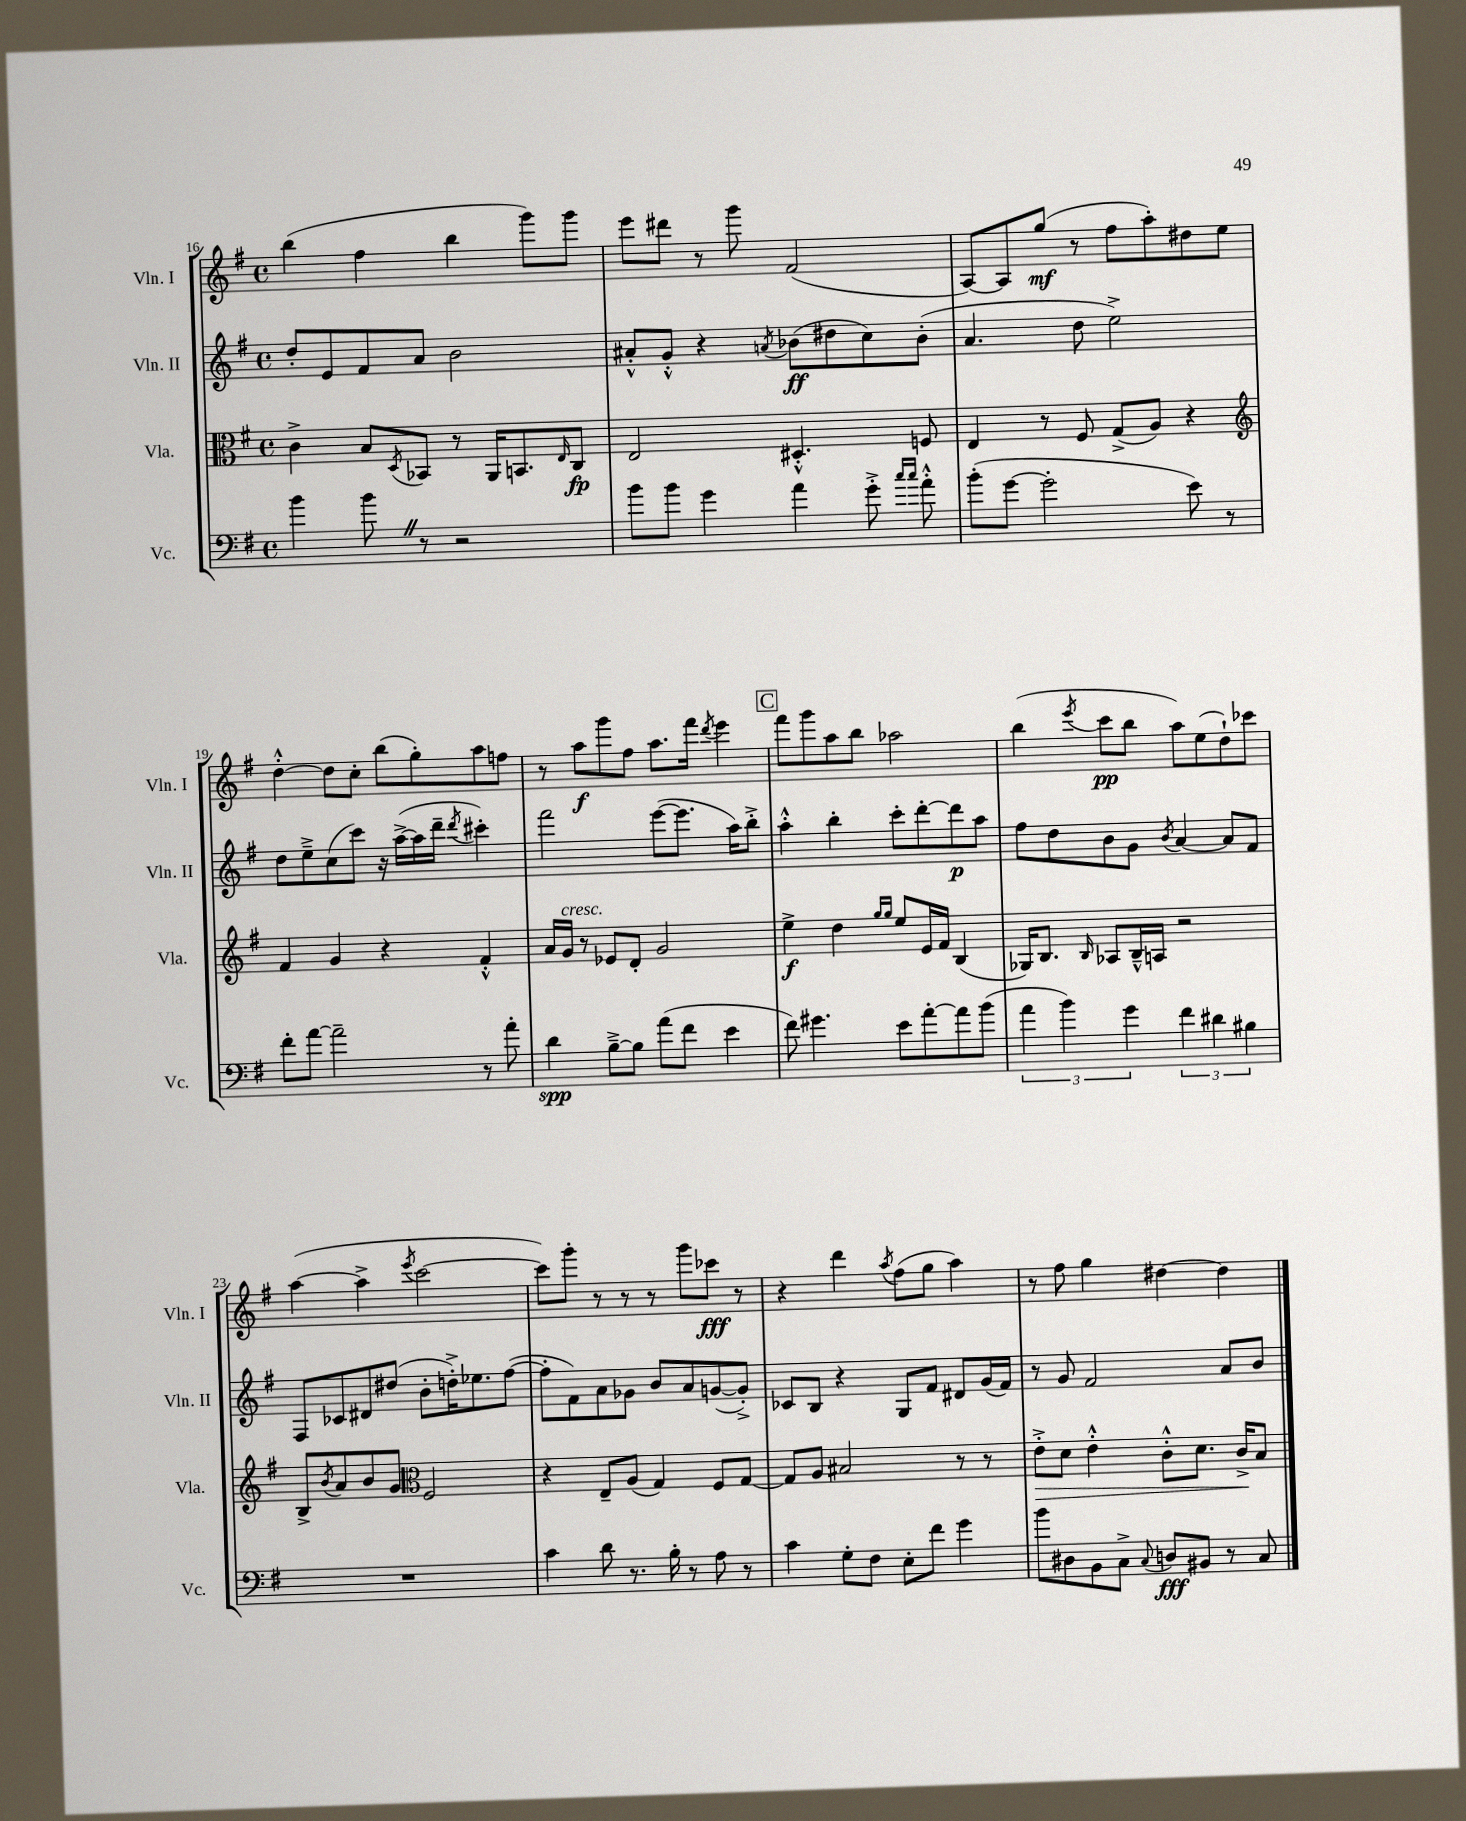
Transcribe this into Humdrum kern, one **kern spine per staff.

**kern	**dynam	**kern	**dynam	**kern	**dynam	**kern	**dynam
*part4	*part4	*part3	*part3	*part2	*part2	*part1	*part1
*staff4	*staff4	*staff3	*staff3	*staff2	*staff2	*staff1	*staff1
*I"Vc.	*	*I"Vla.	*	*I"Vln. II	*	*I"Vln. I	*
*I'Vc.	*	*I'Vla.	*	*I'Vln. II	*	*I'Vln. I	*
*clefF4	*	*clefC3	*	*clefG2	*	*clefG2	*
*k[f#]	*	*k[f#]	*	*k[f#]	*	*k[f#]	*
*M4/4	*	*M4/4	*	*M4/4	*	*M4/4	*
*met(c)	*	*met(c)	*	*met(c)	*	*met(c)	*
=16	=16	=16	=16	=16	=16	=16	=16
4b\	.	4c^\	.	8dd'/L	.	(4bb\	.
.	.	.	.	8e/	.	.	.
8bZ\	.	8B/L	.	8f#/	.	4ff#\	.
.	.	8qD/	.	.	.	.	.
8r	.	8BB-X/J	.	8a/J	.	.	.
2r	.	8r	.	2b\	.	4bb\	.
.	.	16AA/KL	.	.	.	.	.
.	.	8.BBn/	.	.	.	.	.
.	.	.	.	.	.	8ggg\L)	.
.	.	16qqE/	.	.	.	.	.
.	.	8C/J	fp	.	.	8ggg\J	.
=17	=17	=17	=17	=17	=17	=17	=17
8b\L	.	2E/	.	8a#X'^^/L	.	8eee\L	.
8b\J	.	.	.	8g'^^/J	.	8ddd#X\J	.
4g\	.	.	.	4r	.	8r	.
.	.	.	.	.	.	8ggg\	.
.	.	.	.	8qan/	.	.	.
4a\	.	4.D#X'^^/	.	(8b-X\L	ff	(2f#/	.
.	.	.	.	8dd#X\	.	.	.
8g'^\	.	.	.	8cc\)	.	.	.
16qqcc/LL	.	.	.	.	.	.	.
16qqcc/JJ	.	.	.	.	.	.	.
8a'^^\	.	8Fn/	.	(8b-'\J	.	.	.
=18	=18	=18	=18	=18	=18	=18	=18
(8b'\L	.	4E/	.	4.a/	.	[8A/L)	.
[8g\J	.	.	.	.	.	8A/]	.
2g'\]	.	8r	.	.	.	(8gg/J	mf
.	.	8F#/	.	8dd\	.	8r	.
.	.	(8G^/L	.	2ee^\)	.	8ff#\L	.
.	.	8A/J)	.	.	.	8aa'\)	.
8e\)	.	4r	.	.	.	8dd#X\	.
8r	.	.	.	.	.	8ee\J	.
!!LO:LB:g=z
=19	=19	=19	=19	=19	=19	=19	=19
*	*	*clefG2	*	*	*	*	*
8f#'\L	.	4f#/	.	8dd\L	.	[4dd'^^\	.
[8a\J	.	.	.	8ee~^\	.	.	.
2a~\]	.	4g/	.	(8cc\	.	8dd\L]	.
.	.	.	.	8ccc\J)	.	8cc'\J	.
.	.	4r	.	16r	.	(8bb\L	.
.	.	.	.	([16aa^\LL	.	.	.
.	.	.	.	16aa\]	.	8gg'\)	.
.	.	.	.	16ddd~\JJ	.	.	.
.	.	.	.	8qddd/	.	.	.
8r	.	4f#'^^/	.	4ccc#X'\)	.	8aa\	.
8a'\	.	.	.	.	.	8ffn\J	.
=20	=20	=20	=20	=20	=20	=20	=20
4d\	spp	16a/LL	.	2fff#\	.	8r	.
!	!	!LO:TX:a:i:t=cresc.	!	!	!	!	!
.	.	16g/JJ	.	.	.	.	.
.	.	8r	.	.	.	8aa\L	f
[8B~^\L	.	8e-X/L	.	.	.	8ggg\	.
8B\J]	.	8d'/J	.	.	.	8ff#\J	.
(8a\L	.	2g/	.	([8eee\L	.	8.aa\L	.
8f#\J	.	.	.	8.eee\J]	.	.	.
.	.	.	.	.	.	16fff#\Jk	.
.	.	.	.	.	.	8qddd/	.
4e\	.	.	.	.	.	4eee\	.
.	.	.	.	16aa\KL)	.	.	.
.	.	.	.	8bb'^\J	.	.	.
!!LO:REH:place=s1:t=C
=21	=21	=21	=21	=21	=21	=21	=21
8f#\)	.	4ee^\	f	4aa'^^\	.	8fff#\L	.
4.g#X\	.	.	.	.	.	8ggg\	.
.	.	4dd\	.	4bb'\	.	8aa\	.
.	.	.	.	.	.	8bb\J	.
.	.	16qqgg/LL	.	.	.	.	.
.	.	16qqgg/JJ	.	.	.	.	.
8e\L	.	8ee/L	.	8ccc'\L	.	2aa-X\	.
[8a'\	.	16e/L	.	[8ddd'\	.	.	.
.	.	16f#/JJ	.	.	.	.	.
8a\]	.	(4B/	.	8ddd\]	p	.	.
(8b\J	.	.	.	8aa\J	.	.	.
=22	=22	=22	=22	=22	=22	=22	=22
6a\	.	16G-X/KL)	.	8ff#\L	.	(4bb\	.
.	.	8.B/J	.	.	.	.	.
.	.	.	.	8dd\	.	.	.
6b\)	.	.	.	.	.	.	.
.	.	16qqB/	.	.	.	8qeee/	.
.	.	8A-X/L	.	8b\	.	8ccc\L	pp
6g\	.	.	.	.	.	.	.
.	.	16B~^^/L	.	8g\J	.	8bb\J	.
.	.	16An/JJ	.	.	.	.	.
.	.	.	.	8qb/	.	.	.
6f#\	.	2r	.	[4a/	.	8aa\L)	.
.	.	.	.	.	.	(8ee\	.
6d#X\	.	.	.	.	.	.	.
.	.	.	.	8a/L]	.	8dd`\)	.
6B#X\	.	.	.	.	.	.	.
.	.	.	.	8f#/J	.	8ccc-X\J	.
!!LO:LB:g=z
=23	=23	=23	=23	=23	=23	=23	=23
1r	.	8B^/L	.	8F#/L	.	([4aa\	.
.	.	8qb/	.	.	.	.	.
.	.	8a/	.	8c-X/	.	.	.
.	.	8b/	.	8d#X/	.	4aa^\]	.
.	.	8g/J	.	(8dd#X/J	.	.	.
*	*	*clefC3	*	*	*	*	*
.	.	.	.	.	.	8qeee/	.
.	.	2F#/	.	8b'\L	.	[2ccc\	.
.	.	.	.	16ddn'^\K)	.	.	.
.	.	.	.	8.ee-X\	.	.	.
.	.	.	.	([8ff#\J	.	.	.
=24	=24	=24	=24	=24	=24	=24	=24
4c\	.	4r	.	8ff#'\L]	.	8ccc\L])	.
.	.	.	.	8f#\)	.	8ggg'\J	.
8d\	.	8E~/L	.	8a\	.	8r	.
8.r	.	(8A/J	.	8g-X\J	.	8r	.
.	.	4G/)	.	8b/L	.	8r	.
16B'\	.	.	.	.	.	.	.
8r	.	.	.	8a/	.	8ggg\L	.
8A\	.	8F#/L	.	([8gn/	.	8ccc-X\J	fff
8r	.	[8G/J	.	8g'^/J])	.	8r	.
=25	=25	=25	=25	=25	=25	=25	=25
4c\	.	8G/L]	.	8c-X/L	.	4r	.
.	.	8A/J	.	8B/J	.	.	.
8G'\L	.	2B#X/	.	4r	.	4ddd\	.
8F#\J	.	.	.	.	.	.	.
.	.	.	.	.	.	8qaa/	.
8E'\L	.	.	.	8G/L	.	(8ff#\L	.
8f#\J	.	.	.	8f#/J	.	8gg\J	.
4g\	.	8r	.	8d#X/L	.	4aa\)	.
.	.	8r	.	(16g/L	.	.	.
.	.	.	.	16f#/JJ)	.	.	.
=26	=26	=26	=26	=26	=26	=26	=26
!	!	!	!LO:HP:b	!	!	!	!
8b\L	.	8e'^\L	>	8r	.	8r	.
8D#X\	.	8d\J	.	8g/	.	8ff#\	.
8BB\	.	4e'^^\	.	2f#/	.	4gg\	.
8C^\J	.	.	.	.	.	.	.
8qqC/	.	.	.	.	.	.	.
8Dn/L	fff	8c'^^\L	.	.	.	[4dd#X\	.
8BB#X/J	.	8.d\J	.	.	.	.	.
8r	.	.	.	8a/L	.	4dd#\]	.
.	.	16c^/KL	.	.	.	.	.
8C/	.	8B/J	]	8b/J	.	.	.
==	==	==	==	==	==	==	==
*-	*-	*-	*-	*-	*-	*-	*-
